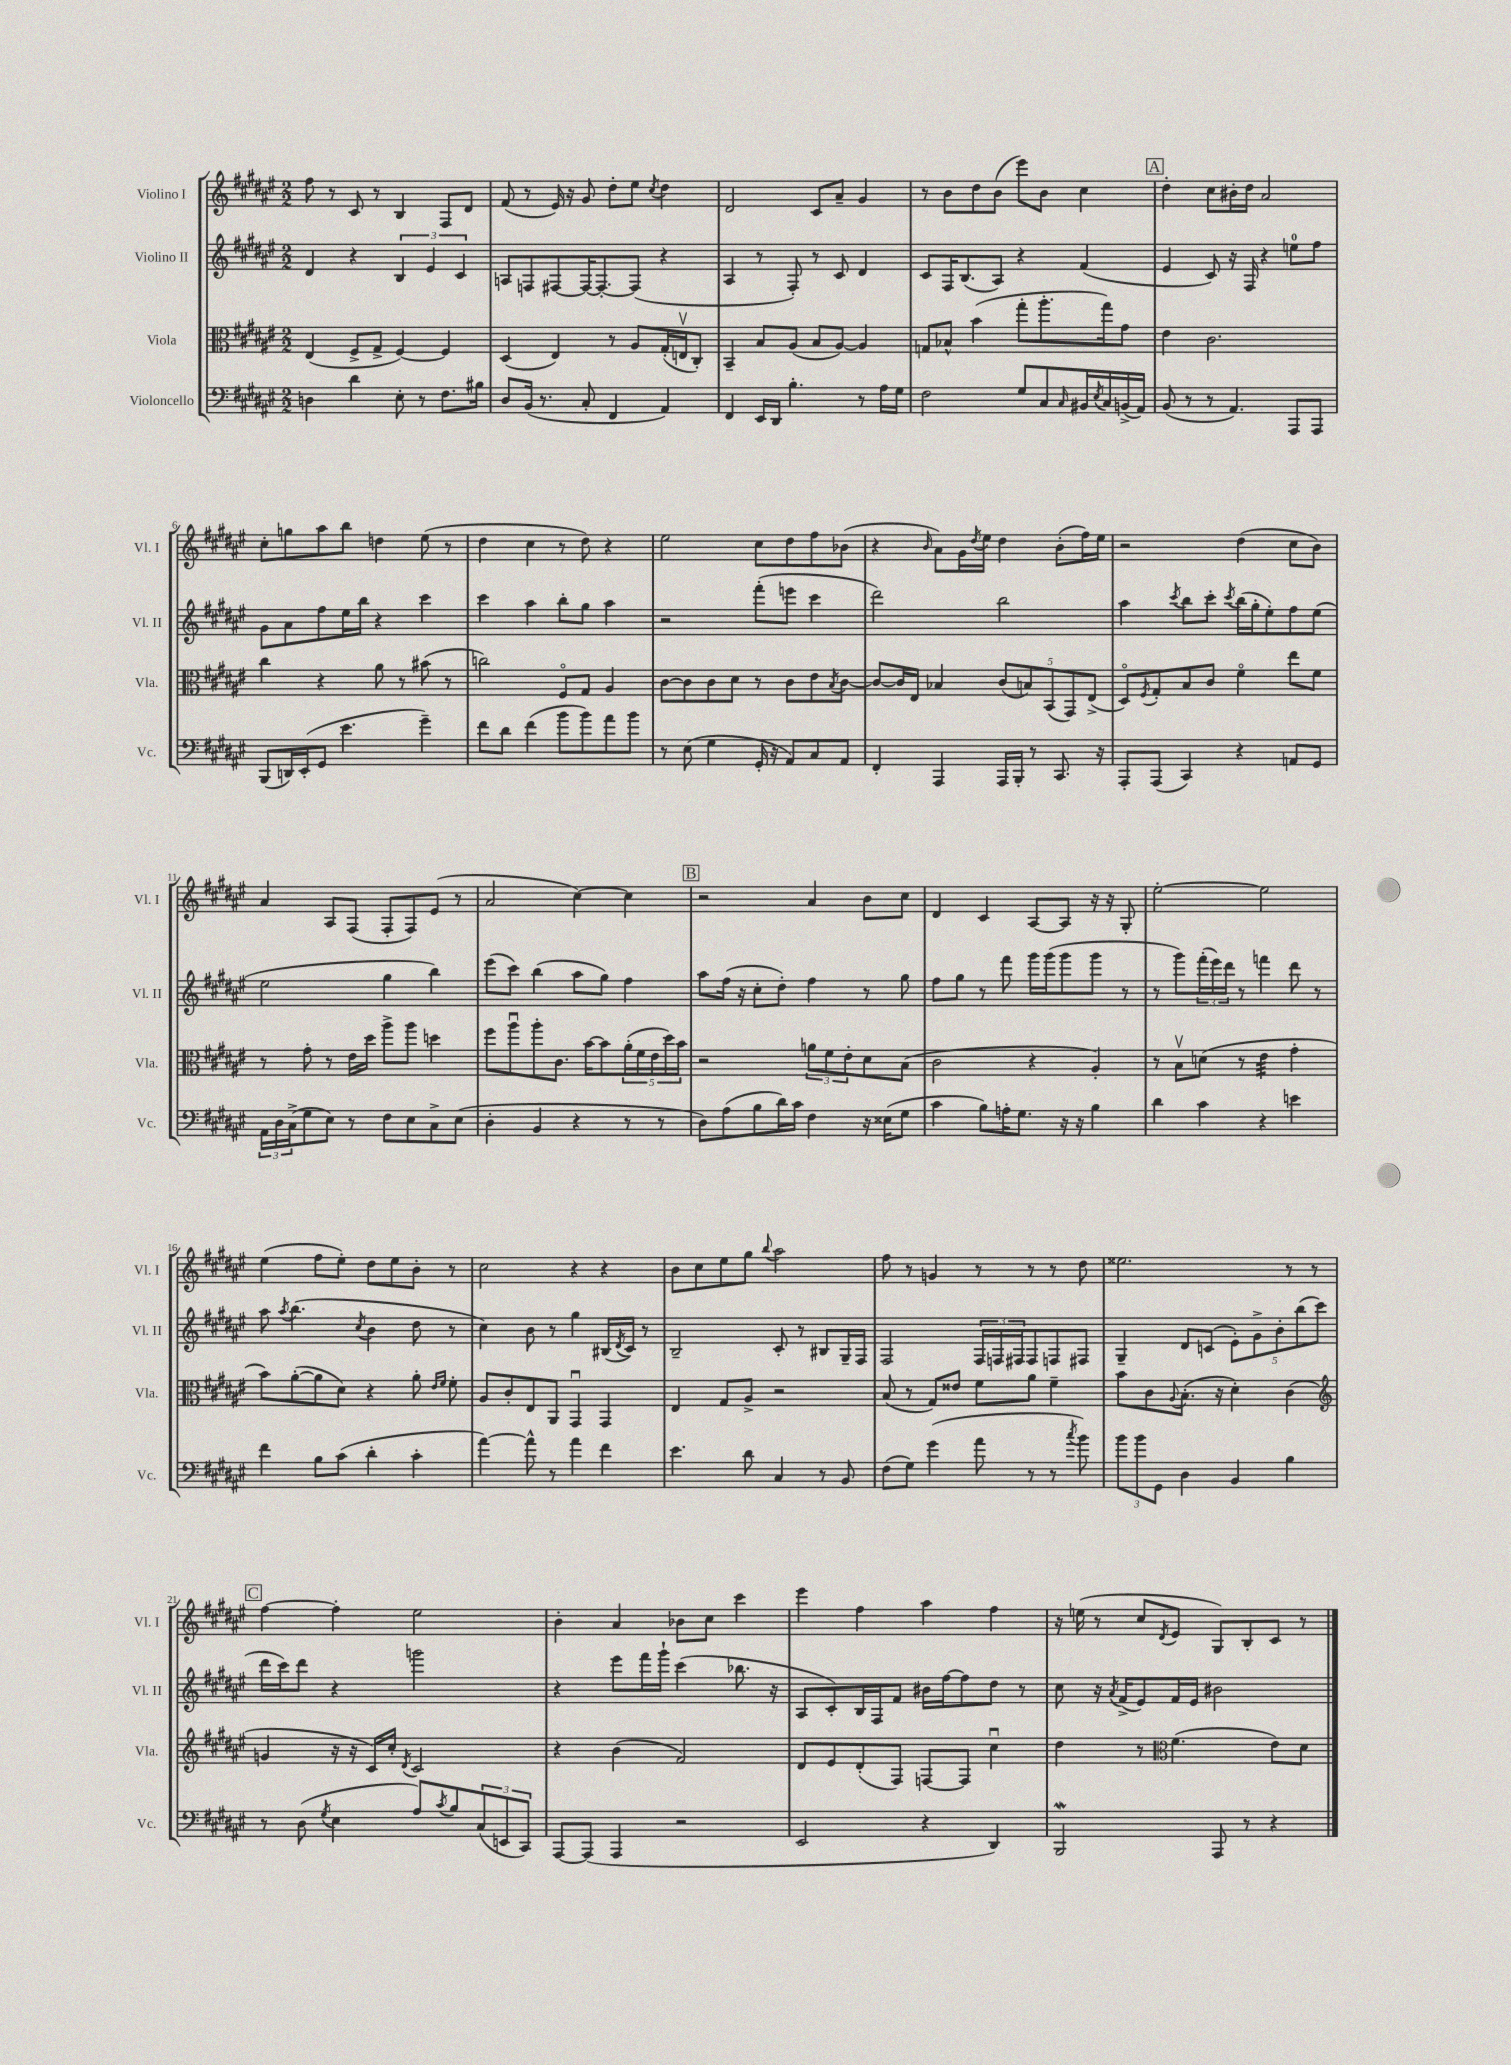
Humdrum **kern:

**kern	**kern	**kern	**kern
*part4	*part3	*part2	*part1
*staff4	*staff3	*staff2	*staff1
*I"Violoncello	*I"Viola	*I"Violino II	*I"Violino I
*I'Vc.	*I'Vla.	*I'Vl. II	*I'Vl. I
*clefF4	*clefC3	*clefG2	*clefG2
*k[f#c#g#d#a#e#]	*k[f#c#g#d#a#e#]	*k[f#c#g#d#a#e#]	*k[f#c#g#d#a#e#]
*M2/2	*M2/2	*M2/2	*M2/2
=1	=1	=1	=1
4Dn\	(4E#/	4d#/	8ff#\
.	.	.	8r
4d#\	8F#^/L	4r	8c#/
.	8G#^/J	.	8r
8E#'\	[4F#/)	6B/	4B/
8r	.	.	.
.	.	6e#/	.
8.F#\L	4F#/]	.	8F#/L
.	.	6c#/	.
.	.	.	8d#/J
16B#X\Jk	.	.	.
=2	=2	=2	=2
8D#/L	(4D#/	8An/L	(8f#/
(16BB/Jk	.	8Fn/	8r
8.r	.	.	.
.	4E#/)	[8F#X/	16e#/)
.	.	.	16r
8C#'/	.	16F#/K_	8g#/
.	.	8.F#'/_	.
4FF#/	8r	.	8dd#'\L
.	8A#/L	(8F#/J]	8ee#\J
.	.	.	8qcc#/
4AA#/)	(16G#'/L	4r	4dd#\
.	16Env/J	.	.
.	8C#'/J)	.	.
=3	=3	=3	=3
4FF#/	4BB~/	4A#/	2d#/
16EE#/LL	8B/L	8r	.
16DD#/JJ	.	.	.
4.B'\	(8A#/J	8F#'/)	.
.	8B/L	8r	8c#/L
.	[8A#/J)	8c#/	8a#~/J
8r	4A#/]	4d#/	4g#/
16A#\LL	.	.	.
16G#\JJ	.	.	.
=4	=4	=4	=4
2F#\	8Gn/L	8c#/L	8r
.	8B-X^^/J	16F#/K	8b\L
.	.	(8.B/	.
.	(4b\	.	8dd#\
.	.	8A#/J)	(8b\J
8G#/L	8gg#'\L	4r	8eee#\L)
8C#/	8.aa#'\	.	8b\J
16qqC#/	.	.	.
16BB#X/L	.	(4f#/	4cc#\
8qE#/	.	.	.
16C#/	16gg#\k)	.	.
(16BBn^/	8g#\J	.	.
16AA#/JJ)	.	.	.
!!LO:REH:place=s1:t=A
=5	=5	=5	=5
(8BB/	4e#\	4e#/	4dd#'\
8r	.	.	.
8r	2.c#\	8c#/)	8cc#\L
4.AA#/)	.	16r	16b#X'\L
.	.	16F#/	16dd#\JJ
.	.	4r	2a#/
8AAA#/L	.	8een\L	.
8AAA#/J	.	8ff#\J	.
!!LO:LB:g=z
=6	=6	=6	=6
(8BBB/L	4cc#\	8g#\L	8cc#'\L
16DDn/L)	.	8a#\	8ggn\
(16EE#'/J	.	.	.
8GG#/J	4r	8ff#\	8aa#\
4.e#\	.	16ee#\L	8bb\J
.	.	16bb\JJ	.
.	8a#\	4r	4ddn\
.	8r	.	.
4g#~\)	(8b#X\	4ccc#\	(8ee#\
.	8r	.	8r
=7	=7	=7	=7
8f#\L	2ccn\)	4ccc#\	4dd#\
8d#\J	.	.	.
(4f#\	.	4aa#\	4cc#\
8b\L	8F#/L	8bb'\L	8r
8b\)	8G#/J	8gg#\J	8dd#\)
8a#\	4A#/	4aa#\	4r
8b\J	.	.	.
=8	=8	=8	=8
8r	[8c#\L	2r	2ee#\
(8E#\	8c#\]	.	.
4G#\	8c#\	.	.
.	8d#\J	.	.
16GG#'/	8r	(8fff#'\L	8cc#\L
16r	.	.	.
8AA#/L)	8c#\L	8eeen\J	8dd#\
8C#/	8e#\	4ccc#\	8ff#\
.	8qB/	.	.
8AA#/J	[8c#\J	.	(8b-X\J
=9	=9	=9	=9
4FF#'/	8c#/L_	2ddd#\)	4r
.	16c#/L]	.	.
.	16E#/JJ	.	.
.	.	.	16qqb/
4AAA#/	4B-X/	.	8a#\L)
.	.	.	16g#\L
.	.	.	8qdd#/
.	.	.	16ee#\JJ
16AAA#/LL	(10c#/L	2bb\	4dd#\
16BBB'/JJ	.	.	.
.	10Bn/)	.	.
8r	.	.	.
.	(10BB/	.	.
8.CC#/	.	.	(8b'\L
.	10GG#/)	.	.
.	.	.	16ff#\L)
.	(10E#^/J	.	.
16r	.	.	16ee#\JJ
=10	=10	=10	=10
8AAA#'/L	8D#/L)	4aa#\	2r
.	8qF#/	.	.
(8AAA#/J	8G#'/	.	.
.	.	8qccc#/	.
4CC#/)	8B/	8bb\L	.
.	8c#/J	8ccc#'\J	.
.	.	8qccc#/	.
4r	4f#\	(16bb\LL	(4dd#\
.	.	16gg#'\J	.
.	.	8ee#'\)	.
8AAn/L	8ee#\L	8ff#\	8cc#\L
8GG#/J	8f#\J	(8ee#\J	8b\J)
!!LO:LB:g=z
=11	=11	=11	=11
24AA#\LL	8r	2ee#\	4a#/
24D#\	.	.	.
(24C#^\J	.	.	.
8G#\	8g#'\	.	.
8E#\J)	8r	.	8A#/L
8r	16e#\LL	.	(8F#/J
.	16dd#\JJ	.	.
8F#\L	8aa#^\L	4gg#\	8F#'/L
8E#\	8aa#\J	.	8F#/)
8C#^\	4ddn\	4bb\)	(8e#/J
(8E#\J	.	.	8r
=12	=12	=12	=12
4D#'\	8ff#\L	(8eee#\L	2a#/
.	8aa#u\	8ccc#\J)	.
4BB/	8aa#'\	(4bb\	.
.	8.c#\J	.	.
4r	.	8aa#\L	[4cc#\)
.	[16b\KL	.	.
.	8b\]	8gg#\J)	.
8r	(20a#'\L	4ff#\	4cc#\]
.	20f#\	.	.
.	20e#\	.	.
8r	.	.	.
.	20dd#\)	.	.
.	20b\JJ	.	.
!!LO:REH:place=s1:t=B
=13	=13	=13	=13
8D#\L)	2r	8aa#\L	2r
(8A#\	.	(16ff#\Jk	.
.	.	16r	.
8B\	.	8cc#'\L	.
16d#\L)	.	8dd#'\J)	.
16c#\JJ	.	.	.
4F#\	12an\L	4ff#\	4a#/
.	12f#\	.	.
.	12e#'\	.	.
16r	8d#\	8r	8b\L
(16E##X\KL	.	.	.
8G#\J	(8B\J	8gg#\	8cc#\J
=14	=14	=14	=14
4c#\	2c#\	8ff#\L	4d#/
.	.	8gg#\J	.
8B\L)	.	8r	4c#/
16An'\K	.	8fff#\	.
8.G#\J	.	.	.
.	4r	16ggg#\LL	[8A#/L
.	.	(16ggg#\J	.
16r	.	8ggg#\	8A#/J]
16r	.	.	.
4B\	4A#'/)	8ggg#\J	16r
.	.	.	16r
.	.	8r	8G#'/
=15	=15	=15	=15
4d#\	8r	8r	[2ee#'\
.	8Bv\L	8ggg#\L)	.
4c#\	(8dn\J	(24fff#'\L	.
.	.	24eee#\)	.
.	.	24ddd#\JJ	.
.	8r	8r	.
*	*tremolo	*	*
4r	32e#\LLL	4fffn\	2ee#\]
.	32e#\	.	.
.	32e#\	.	.
.	32e#\	.	.
.	32e#\	.	.
.	32e#\	.	.
.	32e#\	.	.
.	32e#\JJJ	.	.
*	*Xtremolo	*	*
4en\	4g#'\	8ddd#\	.
.	.	8r	.
!!LO:LB:g=z
=16	=16	=16	=16
4f#\	8b\L)	8aa#\	(4ee#\
.	.	8qaa#/	.
.	([8a#'\	(4.bb\	.
8B\L	8a#\]	.	8ff#\L
(8c#\J	8d#\J)	.	8ee#'\J)
.	.	8qcc#/	.
4d#'\	4r	4b\	8dd#\L
.	.	.	8ee#\
4c#'\	8a#'\	8dd#\	8b'\J
.	16qqe#/LL	.	.
.	16qqf#/JJ	.	.
.	8f#'\	8r	8r
=17	=17	=17	=17
[4a#\)	8A#/L	4cc#\)	2cc#\
.	8c#'/	.	.
8a#^^\]	8E#/	8b\	.
8r	8AA#/J	8r	.
4a#\	4GG#u/	4gg#\	4r
4f#\	4GG#/	(16B#X/LL	4r
.	.	8qd#/	.
.	.	16c#/JJ)	.
.	.	8r	.
=18	=18	=18	=18
4.e#\	4E#/	2B~/	8b\L
.	.	.	8cc#\
.	8G#/L	.	8ee#\
8d#\	8A#^/J	.	8gg#\J
.	.	.	8qqbb/
4C#/	2r	8c#'/	2aa#\
.	.	8r	.
8r	.	8B#X/L	.
8BB/	.	16G#~/L	.
.	.	16F#/JJ	.
=19	=19	=19	=19
(8F#\L	(8B/	2F#/	8ff#\
8G#\J)	8r	.	8r
(4g#\	8G#/L)	.	4gn/
.	8e##X/J	.	.
8a#\	8f#\L	24F#/LL	8r
.	.	24Fn/	.
.	.	24F#X/J	.
8r	8a#\J	8F#/	8r
8r	4f#~\	8Fn/	8r
8qcc#/	.	.	.
8b\)	.	8F#X/J	8dd#\
=20	=20	=20	=20
12b\L	8b\L	4G#~/	2.ee##X\
12b\	.	.	.
.	8c#\	.	.
12GG#\J	.	.	.
.	8qqA#/	.	.
4D#\	(8.B'\J	8d#/L	.
.	.	(8cn/J	.
.	16r	.	.
4BB/	4d#'\)	10e#'\L)	.
.	.	10g#^\	.
.	.	10b'\	.
4B\	(4c#\	.	8r
.	.	(10bb\	.
.	.	.	8r
.	.	10ccc#\J	.
!!LO:LB:g=z
!!LO:REH:place=s1:t=C
=21	=21	=21	=21
*	*clefG2	*	*
8r	4gn/	16ddd#\LL	[4ff#\
.	.	16ccc#\J)	.
(8D#\	.	8ddd#\J	.
8qG#/	.	.	.
4E#\	16r	4r	4ff#'\]
.	16r	.	.
.	16c#/LL)	.	.
.	16cc#'/JJ	.	.
.	8qd#/	.	.
8A#/L)	2c#/	2gggn\	2ee#\
8qc#/	.	.	.
8B/	.	.	.
(12C#/	.	.	.
12EEn/	.	.	.
12CC#/J)	.	.	.
=22	=22	=22	=22
[8AAA#/L	4r	4r	4b'\
(8AAA#/J]	.	.	.
4AAA#/	(4b\	8eee#\L	4a#/
.	.	16fff#\L	.
.	.	16ggg#`\JJ	.
2r	2f#/)	(4ccc#\	8b-X\L
.	.	.	8cc#\J
.	.	8.bb-X\	4ccc#\
.	.	16r	.
=23	=23	=23	=23
2EE#/	8d#/L	8A#/L	4eee#\
.	8e#/	8c#'/)	.
.	(8d#'/	16B/L	4ff#\
.	.	16F#/J	.
.	8F#/J)	8f#/J	.
4r	[8Fn/L	16b#X\LL	4aa#\
.	.	[16ff#\J	.
.	8F/J]	8ff#\]	.
4DD#/)	4cc#u\	8dd#\J	4ff#\
.	.	8r	.
=24	=24	=24	=24
2BBBw/	4dd#\	8cc#\	16r
.	.	.	(16een\
.	.	16r	8r
.	.	8qa#/	.
.	.	(16f#^/KL	.
.	8r	8e#/)	8cc#/L
*	*clefC3	*	*
.	.	.	8qd#/
.	(4.f#\	16f#/L	8e#/J
.	.	16e#/JJ	.
8AAA#/	.	2b#X\	8G#/L)
8r	.	.	8B'/
4r	8e#\L)	.	8c#/J
.	8d#\J	.	8r
==	==	==	==
*-	*-	*-	*-
